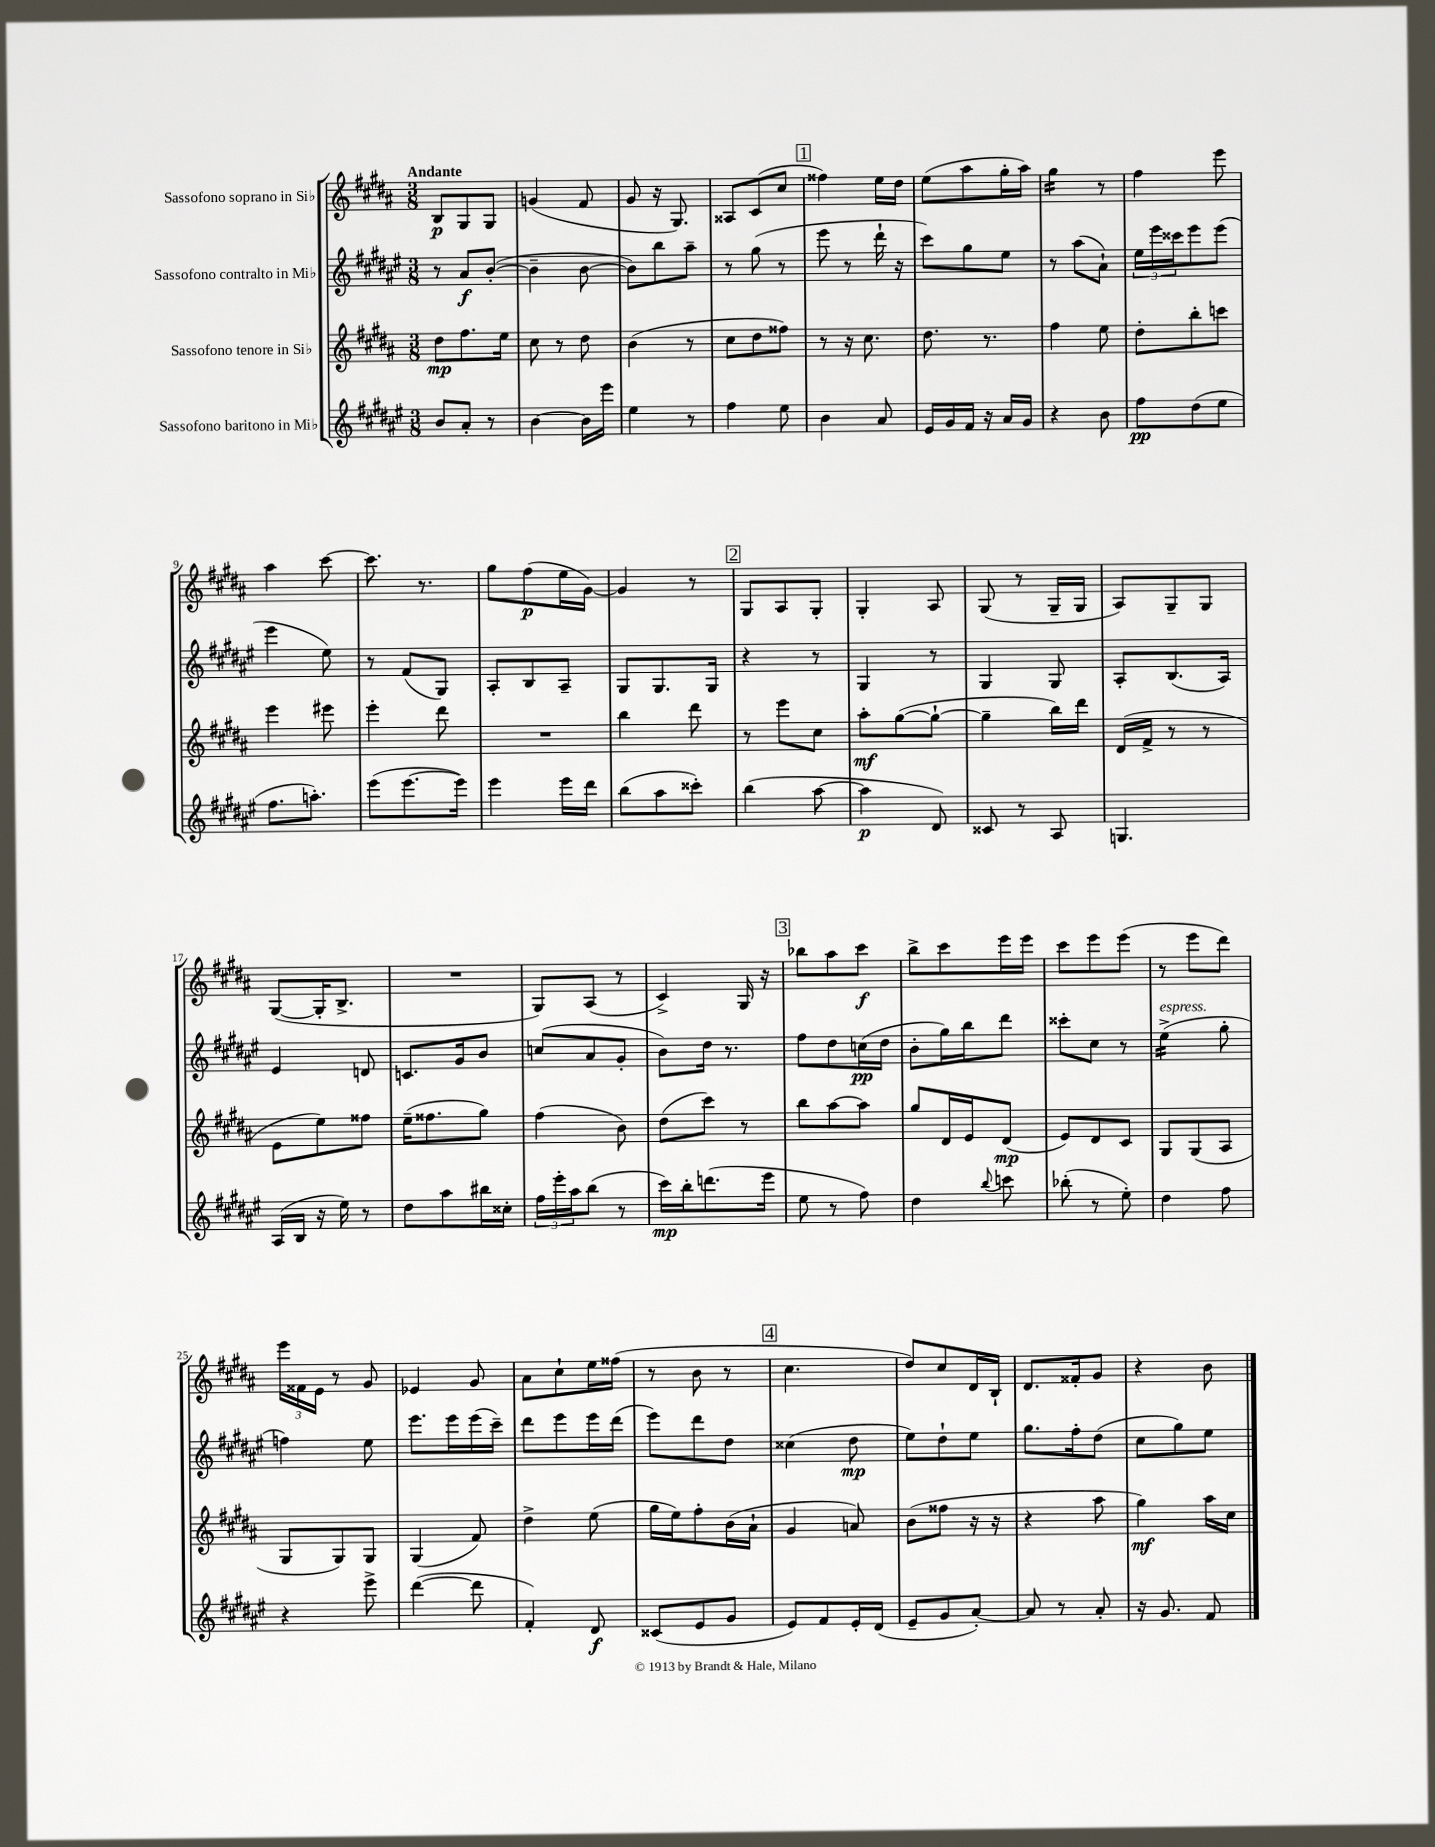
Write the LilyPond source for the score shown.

<<
\new StaffGroup <<
\new Staff = "s0" \with { instrumentName = "Sassofono soprano in Sib" } {
    \clef treble \key b \major \numericTimeSignature \time 3/8 \tempo "Andante"
    b8\p gis8 gis8 |
    g'4( fis'8 |
    gis'8 r16 gis8.) |
    aisis8 cis'8( cis''8 |
    \mark \markup { \box "1" } fisis''4) e''16 dis''16 |
    e''8( ais''8 gis''16-. ais''16) |
    gis''4:16 r8 |
    fis''4 e'''8 |
    ais''4 cis'''8~ |
    cis'''8. r8. |
    gis''8 fis''8\p( e''16 gis'16~) |
    gis'4 r8 |
    \mark \markup { \box "2" } gis8 ais8 gis8-. |
    gis4-. ais8 |
    gis8( r8 gis16-- gis16 |
    ais8) gis8-- gis8 |
    gis8~( gis16-. b8.-> |
    R4. |
    gis8) ais8( r8 |
    cis'4->) gis16 r16 |
    \mark \markup { \box "3" } bes''8 ais''8 cis'''8\f |
    b''8-> cis'''8 e'''16 e'''16 |
    cis'''8 e'''8 e'''8( |
    r8 e'''8 dis'''8) |
    \tuplet 3/2 { e'''16 fisis'16 e'16 } r8 gis'8 |
    ees'4 gis'8 |
    ais'8 cis''8-! e''16 fisis''16( |
    r8 b'8 r8 |
    \mark \markup { \box "4" } cis''4. |
    dis''8) cis''8 dis'16 b16-! |
    dis'8. fisis'16-. gis'8 |
    r4 b'8 \bar "|." |
}
\new Staff = "s1" \with { instrumentName = "Sassofono contralto in Mib" } {
    \clef treble \key fis \major \numericTimeSignature \time 3/8
    r8 ais'8\f b'8~-.( |
    b'4-- b'8~ |
    b'8) b''8 ais''8-- |
    r8 gis''8( r8 |
    \mark \markup { \box "1" } eis'''8 r8 dis'''16-! r16 |
    cis'''8) gis''8 eis''8 |
    r8 ais''8( ais'8-!) |
    \tuplet 3/2 { eis''16 eis'''16 cisis'''16 } eis'''8 eis'''8( |
    eis'''4 eis''8) |
    r8 fis'8( gis8) |
    ais8-. b8 ais8-- |
    gis8 gis8. gis16 |
    \mark \markup { \box "2" } r4 r8 |
    gis4 r8 |
    gis4 gis8 |
    ais8-. b8.( ais16) |
    eis'4 d'8 |
    c'8. gis'16 b'8 |
    c''8( ais'8 gis'8-. |
    b'8) dis''16 r8. |
    \mark \markup { \box "3" } fis''8 dis''8 c''16\pp( dis''16 |
    b'8-. gis''16) b''16 dis'''8 |
    cisis'''8-. cis''8 r8 |
    eis''4:16->^\markup { \italic "espress." }( gis''8-. |
    f''4) eis''8 |
    eis'''8. eis'''16 eis'''16( cis'''16--) |
    dis'''8 eis'''8 eis'''16 dis'''16( |
    eis'''8) dis'''8 dis''8 |
    \mark \markup { \box "4" } cisis''4( dis''8\mp |
    eis''8) dis''8-! eis''8 |
    gis''8. fis''16-. dis''8( |
    cis''8 gis''8) eis''8 \bar "|." |
}
\new Staff = "s2" \with { instrumentName = "Sassofono tenore in Sib" } {
    \clef treble \key b \major \numericTimeSignature \time 3/8
    dis''8\mp fis''8. e''16 |
    cis''8 r8 dis''8 |
    b'4( r8 |
    cis''8 dis''8 fisis''8) |
    \mark \markup { \box "1" } r8 r16 cis''8. |
    dis''8. r8. |
    fis''4 e''8 |
    dis''8-. b''8-. c'''8 |
    e'''4 eis'''8 |
    e'''4-. dis'''8 |
    R4. |
    b''4 dis'''8 |
    \mark \markup { \box "2" } r8 e'''8 cis''8 |
    ais''8-.\mf gis''8~( gis''8~-! |
    gis''4-- b''16) dis'''16 |
    dis'16( fis'16-> r8 r8 |
    e'8 e''8) fisis''8 |
    e''16--( fisis''8. gis''8) |
    fis''4( b'8) |
    dis''8( cis'''8) r8 |
    \mark \markup { \box "3" } b''8 ais''8~ ais''8 |
    gis''8 dis'16 e'16 dis'8\mp( |
    e'8) dis'8 cis'8 |
    gis8 gis8( ais8 |
    gis8 gis8) gis8 |
    gis4( fis'8) |
    dis''4-> e''8( |
    gis''16 e''16) fis''8-. b'16( ais'16-! |
    \mark \markup { \box "4" } gis'4 a'8) |
    b'8( fisis''8 r16 r16 |
    r4 ais''8 |
    gis''4\mf) ais''16 cis''16 \bar "|." |
}
\new Staff = "s3" \with { instrumentName = "Sassofono baritono in Mib" } {
    \clef treble \key fis \major \numericTimeSignature \time 3/8
    b'8 ais'8-. r8 |
    b'4~ b'16 eis'''16 |
    eis''4 r8 |
    fis''4 eis''8 |
    \mark \markup { \box "1" } b'4 ais'8 |
    eis'16 gis'16 fis'16 r16 ais'16 gis'16 |
    r4 b'8 |
    fis''8\pp dis''8( eis''8 |
    fis''8. a''8.-.) |
    eis'''8( eis'''8.~ eis'''16) |
    eis'''4 eis'''16 dis'''16 |
    b''8( ais''8 cisis'''8-.) |
    \mark \markup { \box "2" } b''4( ais''8~ |
    ais''4\p dis'8) |
    cisis'8 r8 ais8 |
    g4. |
    ais16( b16 r16 eis''16) r8 |
    dis''8 ais''8 bis''16 cisis''16-. |
    \tuplet 3/2 { fis''16 eis'''16-. ais''16 } b''8( r8 |
    cis'''16\mp) b''16-. d'''8.( eis'''16 |
    \mark \markup { \box "3" } eis''8 r8 fis''8) |
    dis''4 \appoggiatura { b''8 } c'''8 |
    bes''8-.( r8 eis''8-.) |
    dis''4 fis''8 |
    r4 eis'''8-> |
    dis'''4~( dis'''8 |
    fis'4-.) dis'8\f |
    cisis'8( eis'8 gis'8 |
    \mark \markup { \box "4" } eis'8) fis'8 eis'16-. dis'16( |
    eis'8-- gis'8 ais'8~-.) |
    ais'8 r8 ais'8-. |
    r16 gis'8. fis'8 \bar "|." |
}
>>
>>
